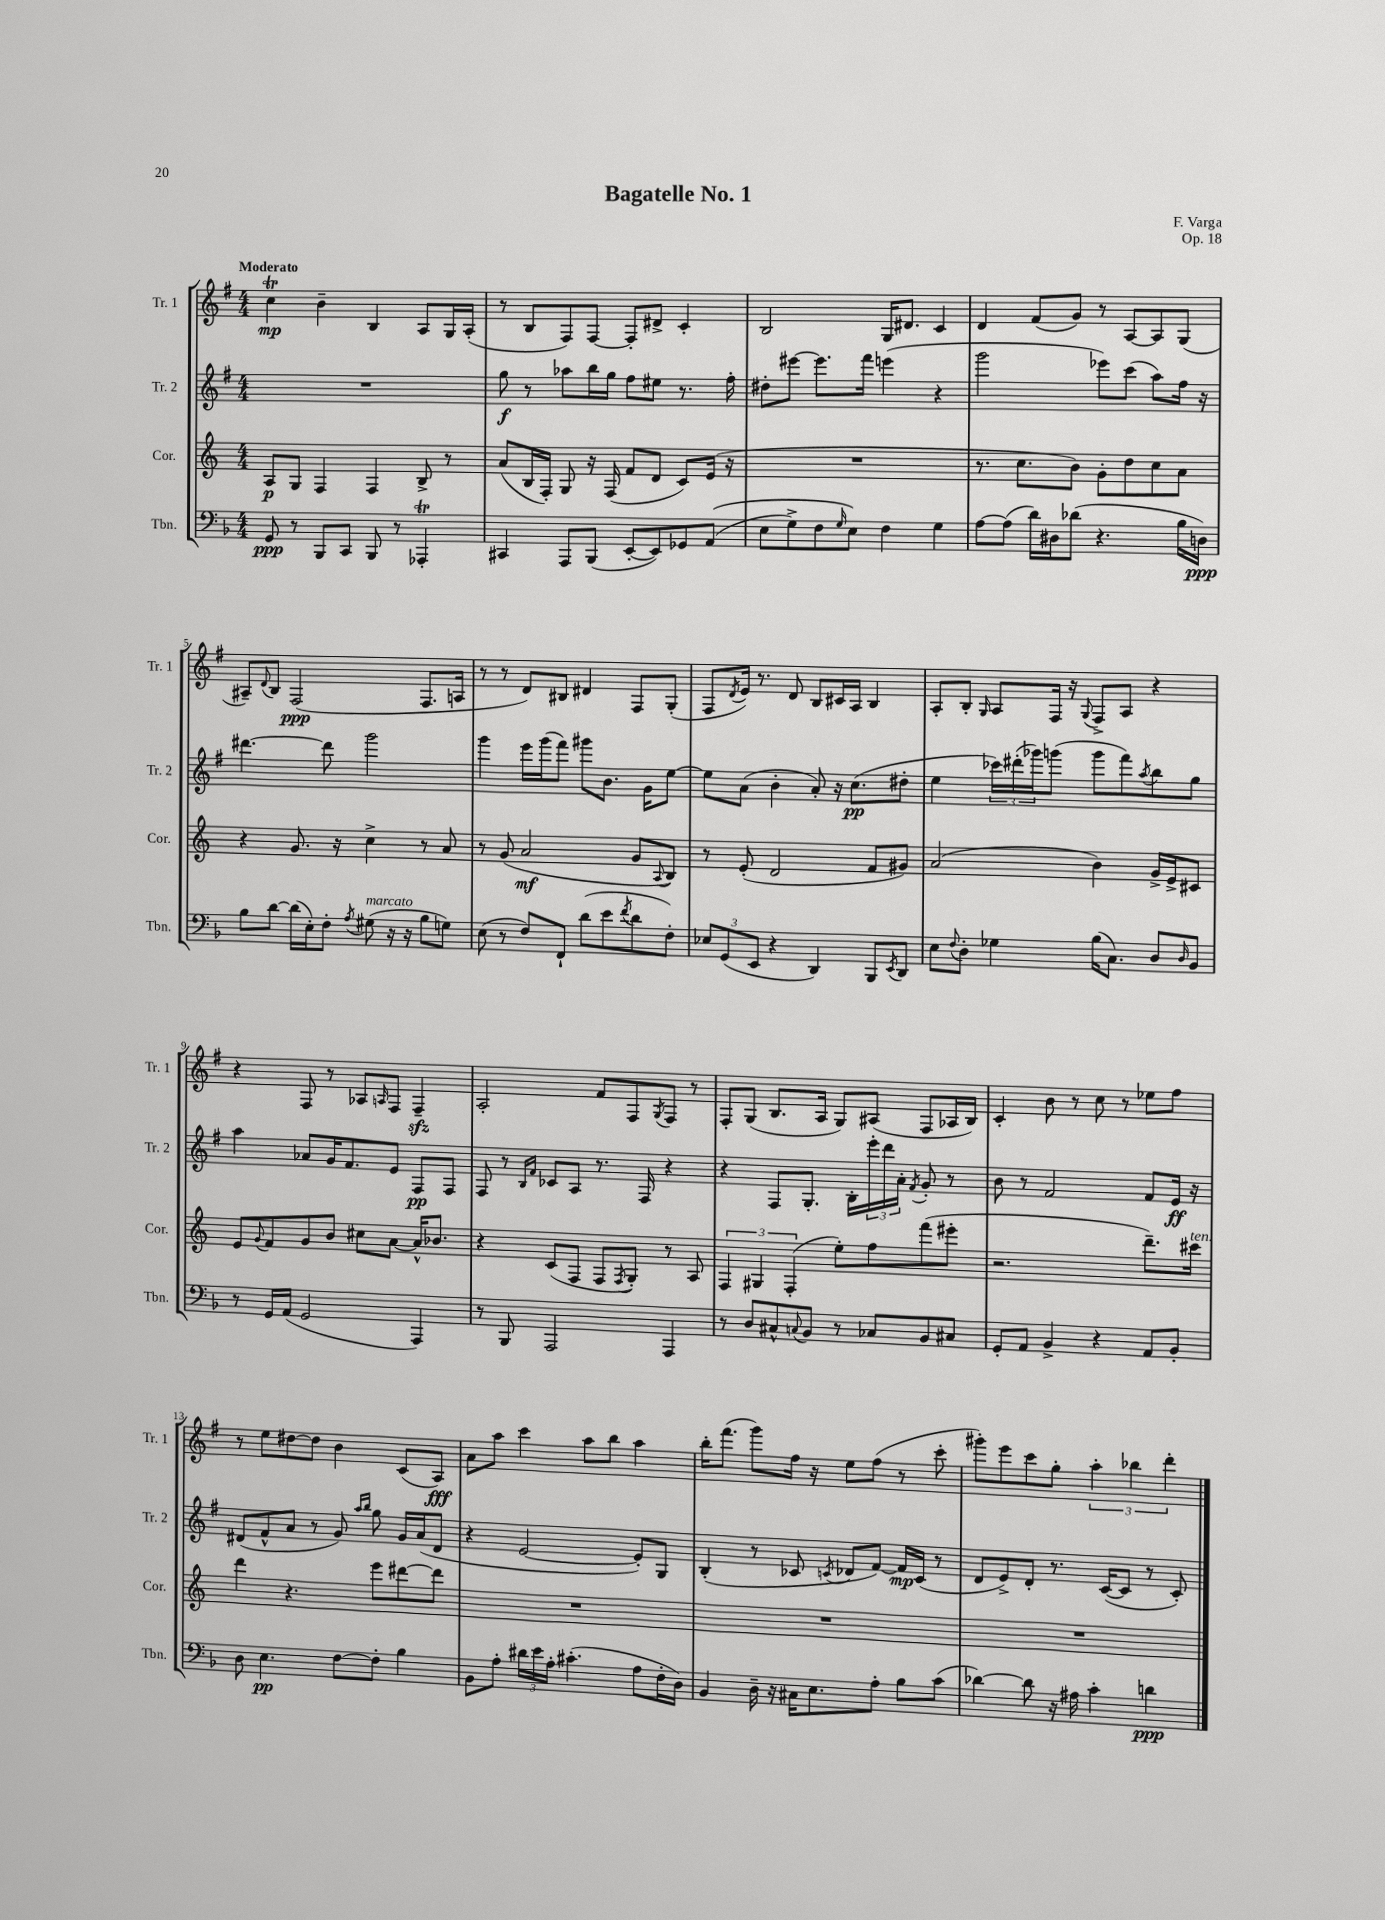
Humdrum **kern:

**kern	**dynam	**kern	**dynam	**kern	**dynam	**kern	**dynam
*part4	*part4	*part3	*part3	*part2	*part2	*part1	*part1
*staff4	*staff4	*staff3	*staff3	*staff2	*staff2	*staff1	*staff1
*I"Tbn.	*	*I"Cor.	*	*I"Tr. 2	*	*I"Tr. 1	*
*I'Tbn.	*	*I'Cor.	*	*I'Tr. 2	*	*I'Tr. 1	*
*clefF4	*	*clefG2	*	*clefG2	*	*clefG2	*
*k[b-]	*	*k[]	*	*k[f#]	*	*k[f#]	*
*M4/4	*	*M4/4	*	*M4/4	*	*M4/4	*
=1	=1	=1	=1	=1	=1	=1	=1
!	!	!	!	!	!	!LO:TX:a:B:t=Moderato	!
8GG/	ppp	8A/L	p	1r	.	4ccT\	mp
8r	.	8G/J	.	.	.	.	.
8BBB-/L	.	4F/	.	.	.	4b~\	.
8CC/J	.	.	.	.	.	.	.
8BBB-/	.	4F/	.	.	.	4B/	.
8r	.	.	.	.	.	.	.
4AAA-XT'/	.	8B^/	.	.	.	8A/L	.
.	.	8r	.	.	.	16G/L	.
.	.	.	.	.	.	(16A'/JJ	.
=2	=2	=2	=2	=2	=2	=2	=2
4CC#X/	.	(8a/L	.	8gg\	f	8r	.
.	.	16B/L	.	8r	.	8B/L	.
.	.	16F'/JJ)	.	.	.	.	.
8AAA/L	.	8G/	.	8aa-X\L	.	8F#/)	.
(8BBB-/J	.	16r	.	16bb\L	.	[8F#/J	.
.	.	(16F/	.	16gg\JJ	.	.	.
[8EE'/L	.	8f/L	.	8ff#\L	.	8F#'/L]	.
8EE/])	.	8d/J	.	8ee#X\J	.	8d#X^/J	.
8GG-X/	.	8c/L)	.	8.r	.	4c'/	.
((8AA/J	.	(16e/Jk	.	.	.	.	.
.	.	16r	.	16ff#'\	.	.	.
=3	=3	=3	=3	=3	=3	=3	=3
8E\L	.	1r	.	8dd#X'\L	.	2B/	.
8G^\)	.	.	.	[8eee#X\J	.	.	.
8F\	.	.	.	8.eee#\L]	.	.	.
16qqG/	.	.	.	.	.	.	.
8E\J)	.	.	.	.	.	.	.
.	.	.	.	16fff#\Jk	.	.	.
4F\	.	.	.	(4eeen\	.	16G/KL	.
.	.	.	.	.	.	8.d#X/J	.
4G\	.	.	.	4r	.	4c/	.
=4	=4	=4	=4	=4	=4	=4	=4
[8A\L	.	8.r	.	2ggg\	.	4d/	.
(8A\J]	.	.	.	.	.	.	.
.	.	8.cc\L	.	.	.	.	.
16d\LL)	.	.	.	.	.	(8f#/L	.
16D#X\J	.	.	.	.	.	.	.
(8d-X\J	.	8b\J)	.	.	.	8g/J)	.
4.r	.	8g'\L	.	8eee-X\L)	.	8r	.
.	.	8dd\	.	(8ccc\J	.	[8A/L	.
.	.	8cc\	.	8aa\L)	.	8A/]	.
16B-\LL	.	8a\J	.	16ff#\Jk	.	(8G/J	.
16Dn\JJ)	ppp	.	.	16r	.	.	.
!!LO:LB:g=z
=5	=5	=5	=5	=5	=5	=5	=5
8B-\L	.	4r	.	[4.ddd#X\	.	8A#X~/L)	.
.	.	.	.	.	.	8qqd/	.
[8d\J	.	.	.	.	.	8B/J	.
(16d\LL]	.	8.g/	.	.	.	(2F#/	ppp
16E'\J)	.	.	.	.	.	.	.
8F'\J	.	.	.	8ddd#\]	.	.	.
.	.	16r	.	.	.	.	.
8qA/	.	.	.	.	.	.	.
!LO:TX:a:i:t=marcato	!	!	!	!	!	!	!
(8G#X\	.	4cc^\	.	2ggg\	.	.	.
16r	.	.	.	.	.	.	.
16r	.	.	.	.	.	.	.
8B-\L	.	8r	.	.	.	8.F#/L	.
8Gn\J)	.	8a/	.	.	.	.	.
.	.	.	.	.	.	16An/Jk	.
=6	=6	=6	=6	=6	=6	=6	=6
(8E\	.	8r	.	4ggg\	.	8r	.
8r	.	(8g/	.	.	.	8r	.
8F/L)	.	2a/	mf	16eee\LL	.	8d/L)	.
.	.	.	.	(16ggg\J	.	.	.
8FF`/J	.	.	.	8fff#\J)	.	8B#X/J	.
(8d\L	.	.	.	8ggg#X\L	.	4d#X/	.
8e\	.	.	.	8.b\J	.	.	.
8qf/	.	.	.	.	.	.	.
8d\	.	8g/L	.	.	.	8F#/L	.
.	.	.	.	16g\KL	.	.	.
.	.	8qqA/	.	.	.	.	.
8F'\J)	.	8B/J)	.	[8ee\J	.	(8G'/J	.
=7	=7	=7	=7	=7	=7	=7	=7
12E-X/L	.	8r	.	8ee\L]	.	8F#/L	.
(12GG/	.	.	.	.	.	.	.
.	.	.	.	.	.	8qd/	.
.	.	(8e'/	.	(8a\J	.	16e/Jk)	.
12EE/J	.	.	.	.	.	.	.
.	.	.	.	.	.	8.r	.
4r	.	2d/	.	4b'\	.	.	.
.	.	.	.	.	.	8d/	.
4DD/)	.	.	.	8a'/)	.	8B/L	.
.	.	.	.	16r	.	16c#X/L	.
.	.	.	.	(8.cc\L	pp	16A/JJ	.
8BBB-/L	.	8f/L	.	.	.	4B/	.
8qEE/	.	.	.	.	.	.	.
8DD/J	.	8g#X/J)	.	8dd#X'\J	.	.	.
=8	=8	=8	=8	=8	=8	=8	=8
8E\L	.	(2a/	.	4ee\	.	8A'/L	.
8qqF/	.	.	.	.	.	.	.
8D'\J	.	.	.	.	.	8B'/J	.
.	.	.	.	.	.	16qqG/	.
4G-X\	.	.	.	24ccc-X\LL)	.	8A/L	.
.	.	.	.	(24ddd#X'\	.	.	.
.	.	.	.	24ggg-X\J)	.	.	.
.	.	.	.	(8gggn\J	.	16F#/Jk	.
.	.	.	.	.	.	16r	.
.	.	.	.	.	.	8qqG/	.
(16B-\KL	.	4b\)	.	8ggg\L	.	8F#^/L	.
8.C\J)	.	.	.	.	.	.	.
.	.	.	.	8fff#\)	.	8A/J	.
.	.	.	.	8qaa/	.	.	.
8D/L	.	16g^/LL	.	8bb\	.	4r	.
.	.	16e^/J	.	.	.	.	.
16qqD/	.	.	.	.	.	.	.
8BB-/J	.	8c#X/J	.	8gg\J	.	.	.
!!LO:LB:g=z
=9	=9	=9	=9	=9	=9	=9	=9
8r	.	8e/L	.	4aa\	.	4r	.
.	.	8qqg/	.	.	.	.	.
16GG/LL	.	8f/	.	.	.	.	.
(16AA/JJ	.	.	.	.	.	.	.
2GG/	.	8g/	.	8a-X/L	.	8F#/	.
.	.	8b/J	.	16g/K	.	8r	.
.	.	.	.	8.f#/	.	.	.
.	.	8cc#X\L	.	.	.	8A-X/L	.
.	.	.	.	.	.	16qqAn/	.
.	.	[8a\J	.	8e/J	.	8F#/J	.
4AAA/)	.	16a^^/KL]	.	8F#/L	pp	4F#zz~/	.
.	.	8.b-X/J	.	.	.	.	.
.	.	.	.	8F#/J	.	.	.
=10	=10	=10	=10	=10	=10	=10	=10
8r	.	4r	.	8F#/	.	2A'/	.
8BBB-/	.	.	.	8r	.	.	.
.	.	.	.	16qqB/LL	.	.	.
.	.	.	.	16qqf#/JJ	.	.	.
2AAA/	.	(8c/L	.	8c-X/L	.	.	.
.	.	8F/J	.	8A/J	.	.	.
.	.	8F/L	.	8.r	.	8f#/L	.
.	.	8qF/	.	.	.	.	.
.	.	8G'/J)	.	.	.	8F#/	.
.	.	.	.	16F#/	.	.	.
.	.	.	.	.	.	8qG/	.
4AAA/	.	8r	.	4r	.	8F#/J	.
.	.	8A/	.	.	.	8r	.
=11	=11	=11	=11	=11	=11	=11	=11
8r	.	6F/	.	4r	.	8F#'/L	.
8D/L	.	.	.	.	.	(8G/J	.
.	.	6G#X/	.	.	.	.	.
8C#X^^/	.	.	.	8F#/L	.	8.B/L	.
.	.	(6F'/	.	.	.	.	.
8qqCn/	.	.	.	.	.	.	.
8BB-/J	.	.	.	8.G'/J	.	.	.
.	.	.	.	.	.	16A/Jk	.
8r	.	8ee'\L)	.	.	.	8G/L)	.
.	.	.	.	16B'\LL	.	.	.
8C-X/L	.	8ff\	.	24eee'\	.	(8A#X/J	.
.	.	.	.	24ddd\	.	.	.
.	.	.	.	24a'\JJ	.	.	.
.	.	.	.	8qf#/	.	.	.
8BB-/	.	(8fff\	.	8g'/	.	8F#/L	.
8C#X/J	.	8eee#X'\J	.	8r	.	16A-X/L	.
.	.	.	.	.	.	16B/JJ)	.
=12	=12	=12	=12	=12	=12	=12	=12
8GG'/L	.	2.r	.	8b\	.	4c'/	.
8AA/J	.	.	.	8r	.	.	.
4BB-^/	.	.	.	2f#/	.	8b\	.
.	.	.	.	.	.	8r	.
4r	.	.	.	.	.	8cc\	.
.	.	.	.	.	.	8r	.
8AA/L	.	8.ddd~\L)	.	8f#/L	.	8ee-X\L	.
8BB-'/J	.	.	.	16e/Jk	ff	8ff#\J	.
!	!	!LO:TX:a:i:t=ten.	!	!	!	!	!
.	.	16ccc#X\Jk	.	16r	.	.	.
!!LO:LB:g=z
=13	=13	=13	=13	=13	=13	=13	=13
8D\	.	4ddd\	.	(8d#X/L	.	8r	.
4.E\	pp	.	.	8f#^^/	.	8ee\L	.
.	.	4.r	.	8a/J	.	[8dd#X\	.
.	.	.	.	8r	.	8dd#\J]	.
[8F\L	.	.	.	8g/)	.	4b\	.
.	.	.	.	16qqaa/LL	.	.	.
.	.	.	.	16qqbb/JJ	.	.	.
8F'\J]	.	8eee\L	.	8gg\	.	.	.
4B-\	.	[8ddd#X\	.	16g/LL	.	(8c/L	.
.	.	.	.	(16a/J	.	.	.
.	.	8ddd#\J]	.	8d#/J	.	8A/J)	fff
=14	=14	=14	=14	=14	=14	=14	=14
8BB-\L	.	1r	.	4r	.	8a\L	.
8A'\J	.	.	.	.	.	8aa\J	.
24d#X\LL	.	.	.	[2e/	.	4ccc\	.
24e\	.	.	.	.	.	.	.
24A'\JJ	.	.	.	.	.	.	.
(4.c#X'\	.	.	.	.	.	.	.
.	.	.	.	.	.	8aa\L	.
.	.	.	.	.	.	8bb\J	.
8A\L	.	.	.	8e'/L])	.	4aa\	.
16F'\L	.	.	.	8G/J	.	.	.
16D\JJ)	.	.	.	.	.	.	.
=15	=15	=15	=15	=15	=15	=15	=15
4BB-/	.	1r	.	(4B'/	.	16bb'\KL	.
.	.	.	.	.	.	(8.fff#\J	.
16D~\	.	.	.	8r	.	8ggg\L)	.
16r	.	.	.	.	.	.	.
16C#X\KL	.	.	.	8c-X/	.	16ff#\Jk	.
8.E\	.	.	.	.	.	16r	.
.	.	.	.	8qcn/	.	.	.
.	.	.	.	8d-X/L	.	8ee\L	.
8A'\J	.	.	.	[8f#/J)	.	(8ff#\J	.
8B-\L	.	.	.	16f#/LL]	mp	8r	.
.	.	.	.	(16c/JJ	.	.	.
(8c\J	.	.	.	8r	.	8ccc'\	.
=16	=16	=16	=16	=16	=16	=16	=16
[4d-X\)	.	1r	.	8d/L	.	8ggg#X'\L)	.
.	.	.	.	8e^/)	.	8eee\	.
8d-\]	.	.	.	8d'/J	.	8ccc\	.
16r	.	.	.	8.r	.	8gg'\J	.
16A#X\	.	.	.	.	.	.	.
4c'\	.	.	.	.	.	6aa'\	.
.	.	.	.	([16c/KL	.	.	.
.	.	.	.	8c/J]	.	.	.
.	.	.	.	.	.	6bb-X\	.
4dn\	ppp	.	.	8r	.	.	.
.	.	.	.	.	.	6ddd'\	.
.	.	.	.	8c'/)	.	.	.
==	==	==	==	==	==	==	==
*-	*-	*-	*-	*-	*-	*-	*-
